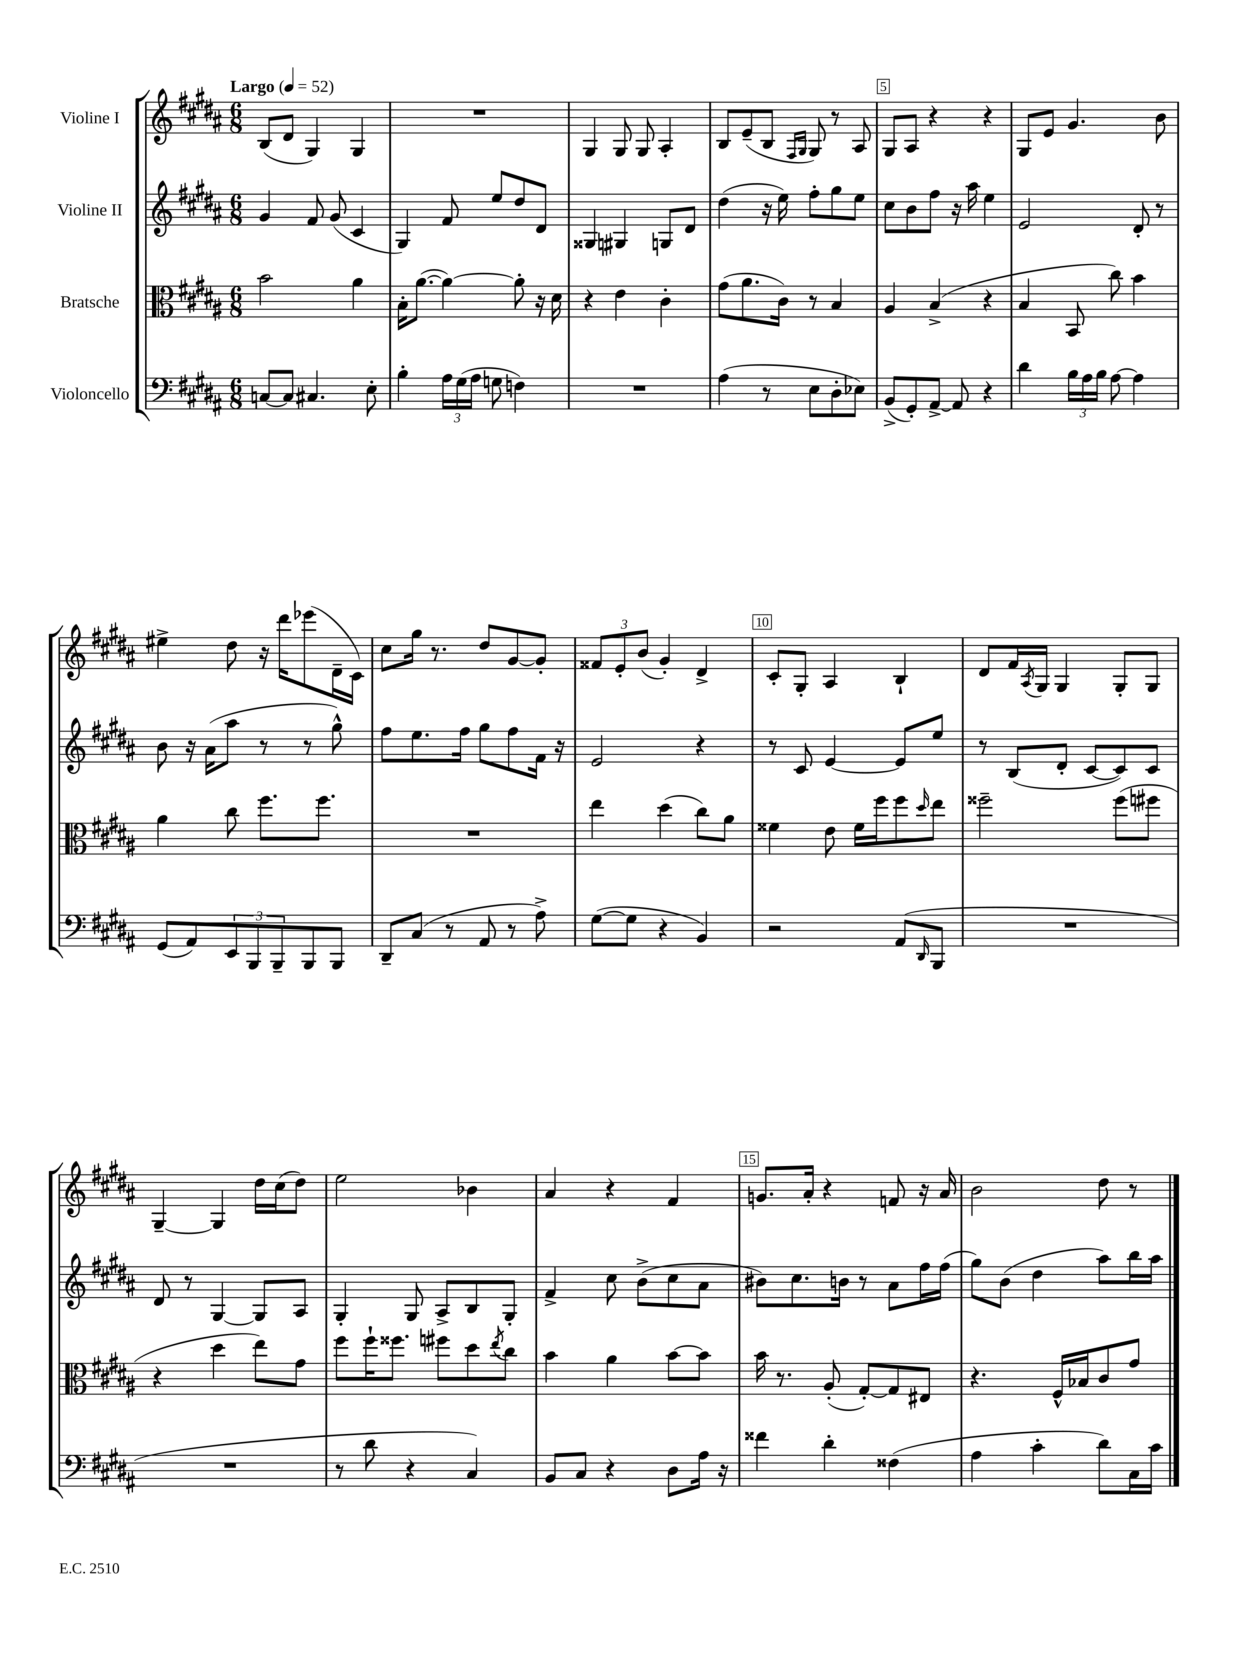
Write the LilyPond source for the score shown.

<<
\new StaffGroup <<
\new Staff = "s0" \with { instrumentName = "Violine I" } {
    \clef treble \key b \major \numericTimeSignature \time 6/8 \tempo "Largo" 4 = 52
    b8( dis'8 gis4) gis4 |
    R2. |
    gis4 gis8 gis8 ais4-. |
    b8 e'8--( b8 \grace { fis16 gis16 } gis8) r8 ais8 |
    gis8 ais8 r4 r4 |
    gis8 e'8 gis'4. b'8 |
    eis''4-> dis''8 r16 dis'''16 ees'''8( dis'16-- cis'16) |
    cis''8 gis''16 r8. dis''8 gis'8~ gis'8-. |
    \tuplet 3/2 { fisis'8 e'8-. b'8( } gis'4-.) dis'4-> |
    cis'8-. gis8-. ais4 b4-! |
    dis'8 fis'16 \acciaccatura { ais8 } gis16 gis4 gis8-. gis8 |
    gis4~-- gis4 dis''16 cis''16( dis''8) |
    e''2 bes'4 |
    ais'4 r4 fis'4 |
    g'8. ais'16-. r4 f'8 r16 ais'16 |
    b'2 dis''8 r8 \bar "|." |
}
\new Staff = "s1" \with { instrumentName = "Violine II" } {
    \clef treble \key b \major \numericTimeSignature \time 6/8
    gis'4 fis'8 gis'8( cis'4 |
    gis4) fis'8 e''8 dis''8 dis'8 |
    gisis4 gis4 g8 dis'8 |
    dis''4( r16 e''16) fis''8-. gis''8 e''8 |
    cis''8 b'8 fis''8 r16 ais''16 e''4 |
    e'2 dis'8-. r8 |
    b'8 r16 ais'16( ais''8 r8 r8 gis''8-^) |
    fis''8 e''8. fis''16 gis''8 fis''8 fis'16 r16 |
    e'2 r4 |
    r8 cis'8 e'4~ e'8 e''8 |
    r8 b8( dis'8-. cis'8~ cis'8) cis'8 |
    dis'8 r8 gis4~ gis8 ais8 |
    gis4-. gis8 ais8-> b8 gis8-. |
    fis'4-> cis''8 b'8->( cis''8 ais'8 |
    bis'8) cis''8. b'16 r8 ais'8 fis''16 fis''16( |
    gis''8) b'8( dis''4 ais''8) b''16 ais''16 \bar "|." |
}
\new Staff = "s2" \with { instrumentName = "Bratsche" } {
    \clef alto \key b \major \numericTimeSignature \time 6/8
    b'2 ais'4 |
    b16-. ais'8.~( ais'4~) ais'8-. r16 dis'16 |
    r4 e'4 cis'4-. |
    gis'8( ais'8. cis'16) r8 b4 |
    ais4 b4->( r4 |
    b4 b,8 cis''8) b'4 |
    ais'4 cis''8 fis''8. fis''8. |
    R2. |
    e''4 dis''4( cis''8) ais'8 |
    fisis'4 e'8 fisis'16 fis''16 fis''8 \grace { dis''16 } e''8 |
    fisis''2-- fisis''8( fis''8 |
    r4 dis''4 e''8) gis'8 |
    fis''8 fis''16-! fisis''8. fis''8 dis''8 \acciaccatura { e''8 } cis''8 |
    b'4 ais'4 b'8~ b'8 |
    b'16 r8. ais8-.( gis8~-.) gis8 eis8 |
    r4. fis16-^ bes16 cis'8 gis'8 \bar "|." |
}
\new Staff = "s3" \with { instrumentName = "Violoncello" } {
    \clef bass \key b \major \numericTimeSignature \time 6/8
    c8~ c8 cis4. e8-. |
    b4-. \tuplet 3/2 { ais16 gis16( ais16 } g8 f4) |
    R2. |
    ais4( r8 e8 dis8-. ees8) |
    b,8->( gis,8-.) ais,8~-> ais,8 r4 |
    dis'4 \tuplet 3/2 { b16 ais16 b16 } ais8~ ais4 |
    gis,8( ais,8) \tuplet 3/2 { e,8 b,,8 b,,8-- } b,,8 b,,8 |
    dis,8-- cis8( r8 ais,8 r8 ais8->) |
    gis8~( gis8 r4 b,4) |
    r2 ais,8( \grace { dis,16 } b,,8 |
    R2. |
    R2. |
    r8 dis'8 r4 cis4) |
    b,8 cis8 r4 dis8 ais16 r16 |
    fisis'4 dis'4-. fisis4( |
    ais4 cis'4-. dis'8) cis16 cis'16 \bar "|." |
}
>>
>>
\layout { \context { \Score \override BarNumber.break-visibility = ##(#f #t #t) barNumberVisibility = #(every-nth-bar-number-visible 5) \override BarNumber.stencil = #(make-stencil-boxer 0.1 0.3 ly:text-interface::print) } }
